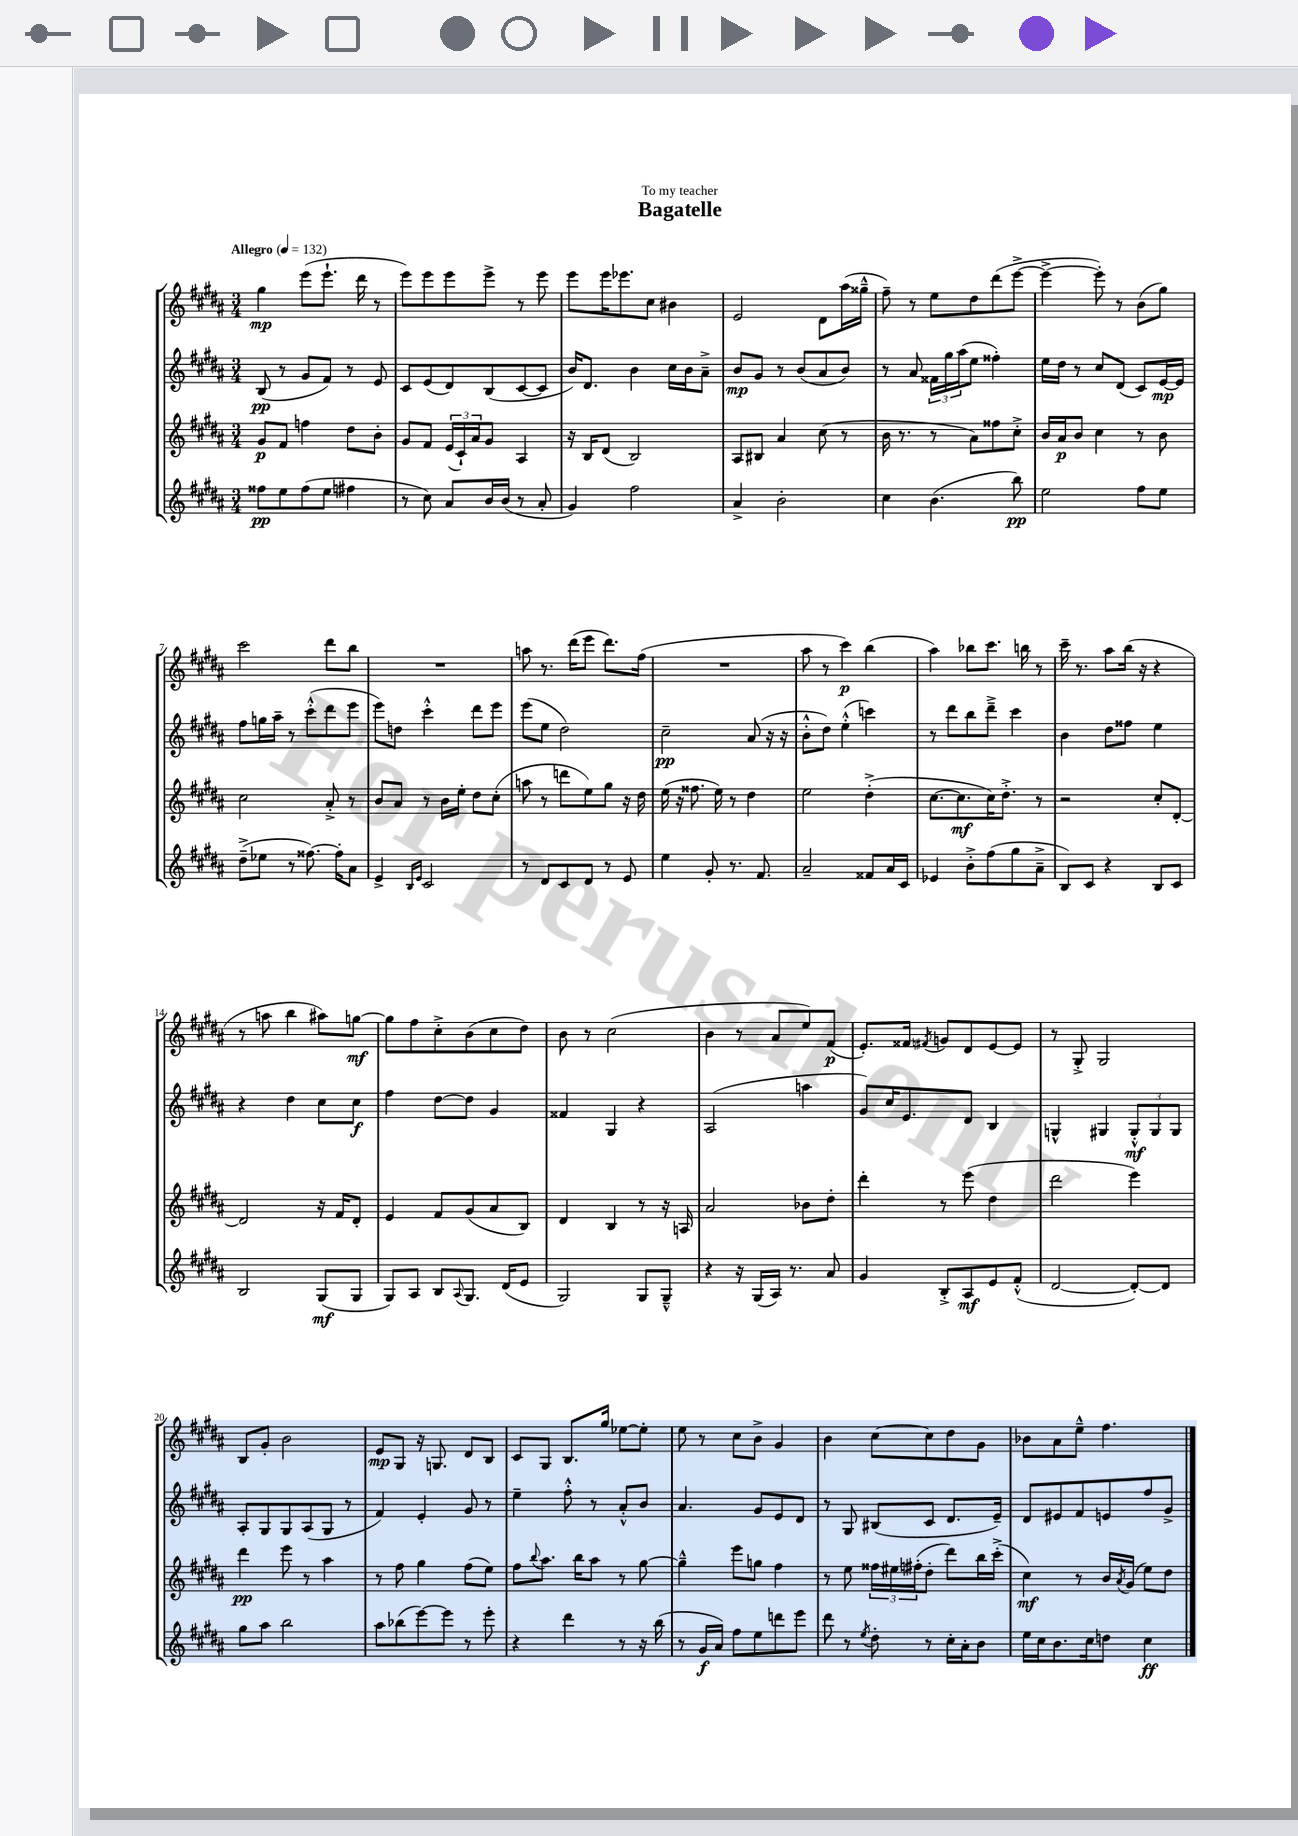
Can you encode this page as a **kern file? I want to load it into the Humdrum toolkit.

**kern	**kern	**kern	**kern
*staff4	*staff3	*staff2	*staff1
*clefG2	*clefG2	*clefG2	*clefG2
*k[f#c#g#d#a#]	*k[f#c#g#d#a#]	*k[f#c#g#d#a#]	*k[f#c#g#d#a#]
*M3/4	*M3/4	*M3/4	*M3/4
*MM132	*MM132	*MM132	*MM132
8ff##	8g#	(8B	4gg#
8ee	8f#	8r	.
(8ff##	4ff	8g#	(8eee
8ee	.	8f#)	8.eee`
4ff#	8dd#	8r	.
.	.	.	16ddd#
.	8b'	8e	8r
=	=	=	=
8r	8g#	8c#	8eee)
8cc#)	8f#	(8e	8eee
8a#	(24e	8d#)	8eee
.	24c#`)	.	.
.	24a#	.	.
16b	8g#	(8B	8eee^
(16b	.	.	.
8r	4A#	[8c#	8r
8a#'	.	8c#]	8eee
=	=	=	=
4g#)	16r	16b)	8eee
.	16B	8.d#	.
.	(8d#	.	16eee
.	.	.	8.eee-
2ff#	2B)	4b	.
.	.	.	8cc#
.	.	16cc#	4b#
.	.	16b	.
.	.	8a#~^	.
=	=	=	=
4a#^	8A#	8b	2e
.	8B#	8g#	.
2b'	4a#	8r	.
.	.	(8b	.
.	(8cc#	8a#	8d#
.	8r	8b)	(16aa#
.	.	.	16gg##~^^
=	=	=	=
4cc#	16b	8r	8ff#~)
.	8.r	.	.
.	.	8a#	8r
(4.b	8r	24f##	8ee
.	.	24gg#	.
.	.	(24aa#	.
.	8a#)	8ee	8dd#
.	8ff##	4ff##')	(8ddd#
8bb)	8cc#'^	.	[8eee^
=	=	=	=
2ee	16b	16ee	4eee^_
.	16a#	16dd#	.
.	8b	8r	.
.	4cc#	8cc#	8eee'])
.	.	(8d#	8r
8ff#	8r	8c#)	(8b
8ee	8b	[16e	8gg#)
.	.	16e]	.
=	=	=	=
(8dd#~^	2cc#	8ff#	2ccc#
8ee-	.	16gg	.
.	.	16aa#~	.
8r	.	8r	.
[8.ff##)	.	(8ccc#'^^	.
.	8a#'^	8ddd#	8ddd#
16ff##']	.	.	.
8a#	8r	8eee	8bb
=	=	=	=
4e^	8b	8eee)	2.r
.	8a#	8dd	.
16qqB	.	.	.
16qqe	.	.	.
2c#	8r	4ccc#'^^	.
.	16b	.	.
.	16ee'	.	.
.	8dd#	8ddd#	.
.	(8cc#'	8eee	.
=	=	=	=
8r	8aa	(8eee	8aa
8d#	8r	8ee	8.r
8c#	8ddd	2dd#)	.
.	.	.	(16ddd#
8d#	8ee)	.	8eee
8r	8gg#	.	8.ddd#)
8e	16r	.	.
.	16dd#	.	(16ff#
=	=	=	=
4ee	(16ee	2cc#~	2.r
.	16r	.	.
.	8.ff##	.	.
8g#'	.	.	.
.	16ee)	.	.
8.r	8r	.	.
.	4dd#	(8a#	.
8.f#	.	.	.
.	.	16r	.
.	.	16r	.
=	=	=	=
2a#~	2ee	8b'^^	8aa#
.	.	8dd#)	8r
.	.	(4ee'^^	4ccc#)
8f##	(4dd#'^	4ccc)	(4bb
16a#	.	.	.
16c#	.	.	.
=	=	=	=
4e-	[8.cc#	8r	4aa#)
.	.	8ddd#	.
.	8.cc#]	.	.
8b'^	.	8bb	8bb-
(8ff#	16cc#)	8ddd#~^	8.ccc#
.	8.dd#'^	.	.
8gg#	.	4ccc#	.
.	.	.	16bb
8a#~^	8r	.	8r
=	=	=	=
8B)	2r	4b	16ccc#~
.	.	.	8.r
8c#	.	.	.
4r	.	8dd#	8aa#
.	.	8ff##	(16bb
.	.	.	16r
8B	8cc#'	4ee	4r
8c#	[8d#'	.	.
=	=	=	=
2B	2d#]	4r	8r
.	.	.	8aa
.	.	4dd#	4bb
(8G#	16r	8cc#	8aa#)
.	16f#	.	.
8G#	8d#'	8cc#	[8gg
=	=	=	=
8G#)	4e	4ff#	8gg]
8A#	.	.	8ff#
8B	8f#	[8dd#	8cc#'^
8qqA#	.	.	.
8.G#	(8g#	8dd#]	(8b
.	8a#	4g#	8cc#
(16d#	.	.	.
8e	8B)	.	8dd#)
=	=	=	=
2G#)	4d#	4f##	8b
.	.	.	8r
.	4B	4G#	(2cc#
8G#	8r	4r	.
8G#~^^	16r	.	.
.	16A	.	.
=	=	=	=
4r	2a#	(2A#	4b
16r	.	.	8r
(16G#	.	.	.
16A#)	.	.	8a#
8.r	.	.	.
.	8b-	4aa	8ee)
8a#	8dd#'	.	(8f#
=	=	=	=
4g#	4ddd#'	8g#)	8.e')
.	.	16cc#	.
.	.	8.e	16f##
.	.	.	8qf#
8B'^	8r	.	8g
8A#	(8eee	8d#	8d#
8e	4dd#	4B	[8e
(8f#'^^	.	.	8e]
=	=	=	=
[2d#	2ddd#	4G^^	8r
.	.	.	8G#'^
.	.	4G#	2G#
8d#'_)	4eee)	12G#'^^	.
.	.	12G#	.
8d#]	.	.	.
.	.	12G#	.
=	=	=	=
8gg#	4ddd#	8A#'	8B
8aa#	.	8G#	8g#'
2bb	8eee	8G#	2b
.	8r	(8A#	.
.	4aa#	8G#	.
.	.	8r	.
=	=	=	=
8aa#	8r	4f#)	8e
(8bb-	8ff#	.	8G#
[8eee)	4gg#	4e'	16r
.	.	.	8.G
8eee]	.	.	.
8r	(8ff#	8g#	8d#
8eee'	8ee)	8r	8B
=	=	=	=
4r	8ff#	4ee~	8c#
.	8qqbb	.	.
.	8.aa#	.	8G#
4ddd#	.	8ff#'^^	8.B
.	16bb	.	.
.	8aa#	8r	.
.	.	.	16gg#
8r	8r	8a#'^^	[8ee-
16r	[8gg#	8b	8ee-']
(16bb	.	.	.
=	=	=	=
8r	4gg#~^^]	4.a#	8ee
16g#	.	.	8r
16a#)	.	.	.
8ff#	8eee	.	8cc#
8ee	8gg	8g#	8b^
8ddd	4ff#	8e	4g#
8eee	.	8d#	.
=	=	=	=
8ddd#	8r	8r	4b
8r	8ee	8G#	.
8qee	.	.	.
8dd#'	24ff##	(8B#	[8cc#
.	24ee#	.	.
.	(24ff#'	.	.
8r	8dd#'	8c#	8cc#]
16cc#'	8ddd#)	8.d#	8dd#
16a#'	.	.	.
8b	16bb	.	8g#
.	(16ccc#'^	16e~)	.
=	=	=	=
16ee	4cc#)	8d#	8b-
16cc#	.	.	.
8.b	.	8e#	8a#
.	8r	8f#	8ee~^^
16cc#	.	.	.
8dd	16b	8e	4.ff#
.	8qa#	.	.
.	(16g#	.	.
4cc#	8ee)	8ff#	.
.	8dd#	8g#^	.
==	==	==	==
*-	*-	*-	*-
